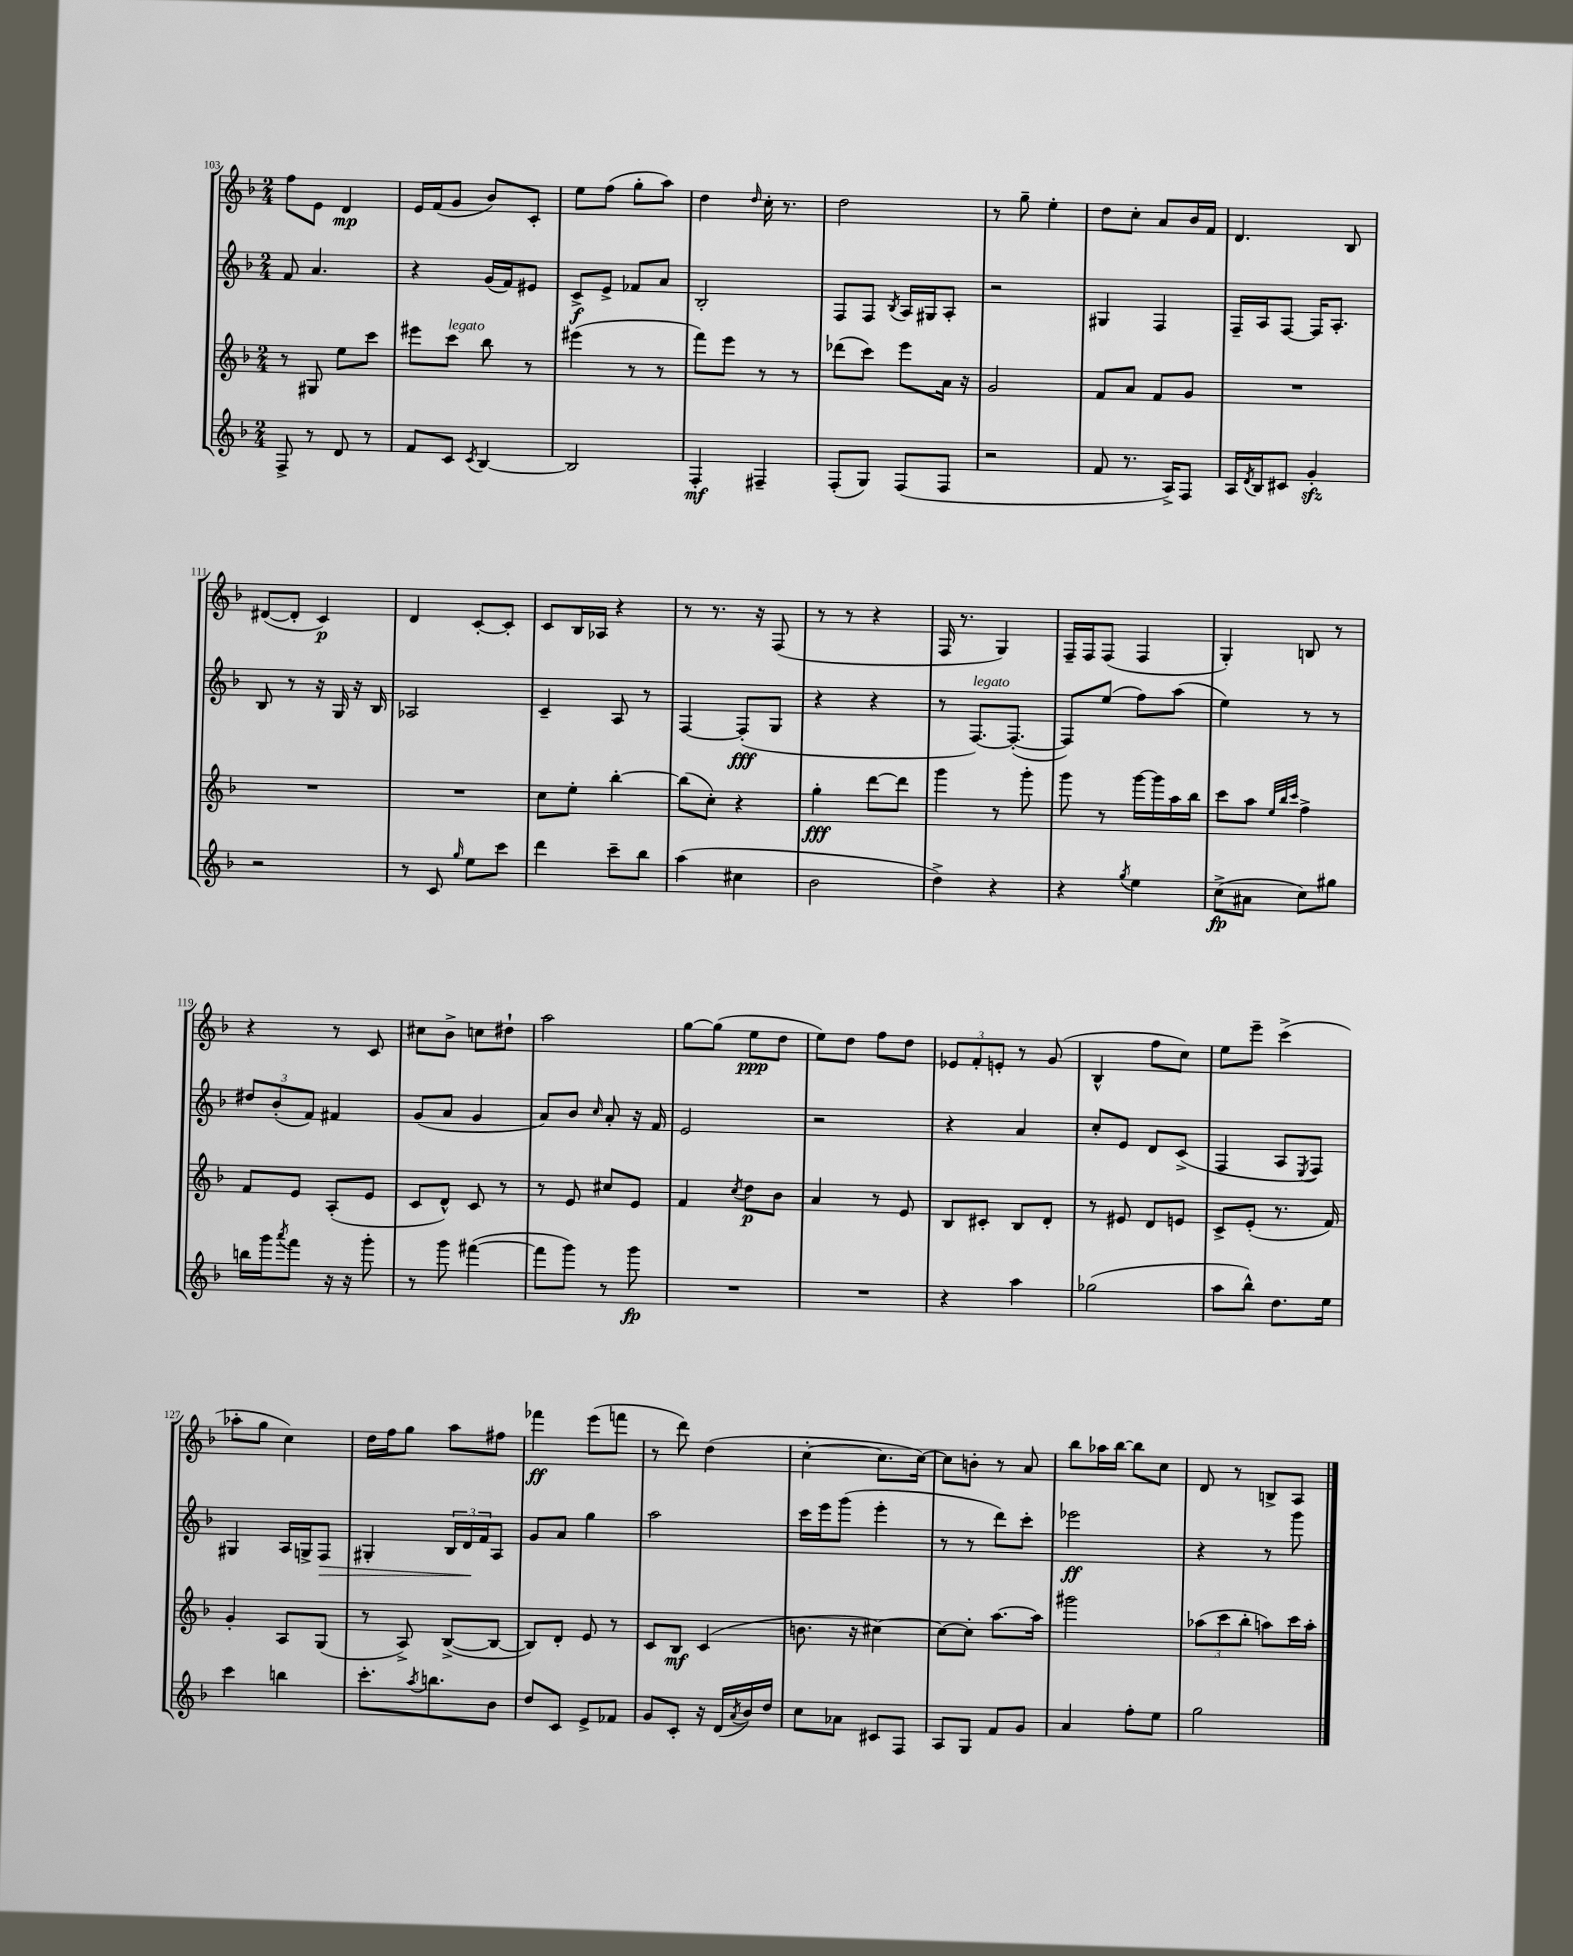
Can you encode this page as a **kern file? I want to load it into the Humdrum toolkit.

**kern	**kern	**kern	**kern
*staff4	*staff3	*staff2	*staff1
*clefG2	*clefG2	*clefG2	*clefG2
*k[b-]	*k[b-]	*k[b-]	*k[b-]
*M2/4	*M2/4	*M2/4	*M2/4
8F^	8r	8f	8ff
8r	8G#	4.a	8e
8d	8ee	.	4d
8r	8ccc	.	.
=	=	=	=
8f	8eee#	4r	16e
.	.	.	(16f
8c	8ccc	.	8g
8qc	.	.	.
[4B-	8bb-	(16g	8b-)
.	.	16f)	.
.	8r	8e#	8c'
=	=	=	=
2B-]	(4eee#	8c^	8ee
.	.	8e^	(8ff
.	8r	8f-	8gg'
.	8r	8a	8aa)
=	=	=	=
4F'	8fff)	2B-'	4dd
.	8eee	.	.
.	.	.	16qqdd
4F#~	8r	.	16cc'
.	.	.	8.r
.	8r	.	.
=	=	=	=
(8F'	(8ddd-	8F	2dd
8G)	8ccc)	8F	.
.	.	8qB-	.
(8F	8eee	16A	.
.	.	16G#	.
8F	16a	8A'	.
.	16r	.	.
=	=	=	=
2r	2g	2r	8r
.	.	.	8gg~
.	.	.	4ee'
=	=	=	=
8f	8f	4G#	8dd
8.r	8a	.	8cc'
.	8f	4F	8a
16A^)	.	.	.
8F	8g	.	16b-
.	.	.	16f
=	=	=	=
16A	2r	16F~	4.d
8qd	.	.	.
16B-	.	16A	.
8c#	.	[8F	.
4g'	.	16F]	.
.	.	8.A'	.
.	.	.	8B-
=	=	=	=
2r	2r	8B-	([8d#
.	.	8r	8d#']
.	.	16r	4c)
.	.	16G	.
.	.	16r	.
.	.	16B-	.
=	=	=	=
8r	2r	2A-	4d
8c	.	.	.
16qqgg	.	.	.
8ee	.	.	[8c'
8ccc	.	.	8c']
=	=	=	=
4ddd	8cc	4c~	8c
.	8ee'	.	16B-
.	.	.	16A-
8ccc~	[4bb-'	8A	4r
8bb-	.	8r	.
=	=	=	=
(4aa	(8bb-]	[4F	8r
.	8cc')	.	8.r
4cc#	4r	(8F']	.
.	.	.	16r
.	.	8G	(8F
=	=	=	=
2b-	4gg'	4r	8r
.	.	.	8r
.	[8ddd	4r	4r
.	8ddd]	.	.
=	=	=	=
4dd^)	4ggg	8r	16F
.	.	.	8.r
.	.	[8.F)	.
4r	8r	.	4G)
.	.	(8.F'_	.
.	8ggg'	.	.
=	=	=	=
4r	8ggg	8F])	16F~
.	.	.	16F
.	8r	(8ee	(8F
8qgg	.	.	.
4ee	[16ggg	8ff)	4F
.	16ggg]	.	.
.	16aa	(8aa	.
.	16bb-	.	.
=	=	=	=
(8cc^	8ccc	4ee)	4G')
8a#	8aa	.	.
.	32qqee	.	.
.	32qqbb-	.	.
.	32qqccc	.	.
8cc)	4ff^	8r	8B
8gg#	.	8r	8r
=	=	=	=
16bb	8f	12dd#	4r
16ggg	.	.	.
.	.	(12b-'	.
8qaaa	.	.	.
8fff	8e	.	.
.	.	12f)	.
16r	(8A'	4f#	8r
16r	.	.	.
8ggg'	8e	.	8c
=	=	=	=
8r	8c	(8g	8cc#
8ggg	8d^^)	8a	8b-^
([4fff#	8c	4g	8cc
.	8r	.	8dd#`
=	=	=	=
8fff#]	8r	8a)	2aa
8ggg)	8e	8b-	.
.	.	16qqcc	.
8r	8cc#	8a'	.
8ggg	8e	16r	.
.	.	16f	.
=	=	=	=
2r	4f	2e	[8gg
.	.	.	(8gg]
.	8qcc	.	.
.	8dd	.	8ee
.	8b-	.	8dd
=	=	=	=
2r	4a	2r	8ee)
.	.	.	8dd
.	8r	.	8ff
.	8e	.	8dd
=	=	=	=
4r	8B-	4r	12e-
.	.	.	12f'
.	8c#'	.	.
.	.	.	12e'
4aa	8B-	4a	8r
.	8d'	.	(8g
=	=	=	=
(2gg-	8r	8cc'	4B-^^
.	8e#	8e	.
.	8d	8d	8ff
.	8e	(8c^	8cc)
=	=	=	=
8aa	8c^	4F	8ee
8bb-^^)	(8e'	.	8eee~
8.dd	8.r	8A	(4ccc^
.	.	8qE	.
.	.	8F)	.
16ee	16f)	.	.
=	=	=	=
4ccc	4g'	4G#	8aa-'
.	.	.	8gg
4bb	8A	16A	4cc)
.	.	16G^	.
.	(8G	8F	.
=	=	=	=
8.ccc'	8r	4G#'	16dd
.	.	.	16ff
.	8A^)	.	8gg
8qaa	.	.	.
8.bb	.	.	.
.	([8B-^	24B-	8aa
.	.	24d	.
.	.	24f	.
8b-	8B-_	8A	8ff#
=	=	=	=
8dd	8B-])	8g	4fff-
8c	8d'	8a	.
8e^	8e	4gg	(8eee
8f-	8r	.	8fff
=	=	=	=
8g	8c	2aa	8r
8c'	8B-	.	8ddd)
16r	(4c	.	(4dd
(16d	.	.	.
8qa	.	.	.
16b-)	.	.	.
16dd	.	.	.
=	=	=	=
8cc	8.b	16ccc	[4cc'
.	.	16eee	.
8a-	.	(8ggg	.
.	16r	.	.
8c#	[4cc#)	4eee'	8.cc]
8F	.	.	.
.	.	.	[16cc)
=	=	=	=
8A	8cc#_	8r	8cc]
8G	8cc#']	8r	8b'
8f	[8.aa	8ddd)	8r
8g	.	8ccc'	8a
.	16aa]	.	.
=	=	=	=
4a	2ggg#	2eee-	8bb-
.	.	.	16aa-
.	.	.	[16bb-
8ff'	.	.	8bb-]
8ee	.	.	8cc
=	=	=	=
2gg	(12aa-	4r	8d
.	12ccc	.	.
.	.	.	8r
.	12bb-'	.	.
.	8aa)	8r	8B^
.	16ccc	8ggg	8A
.	16aa'	.	.
==	==	==	==
*-	*-	*-	*-
